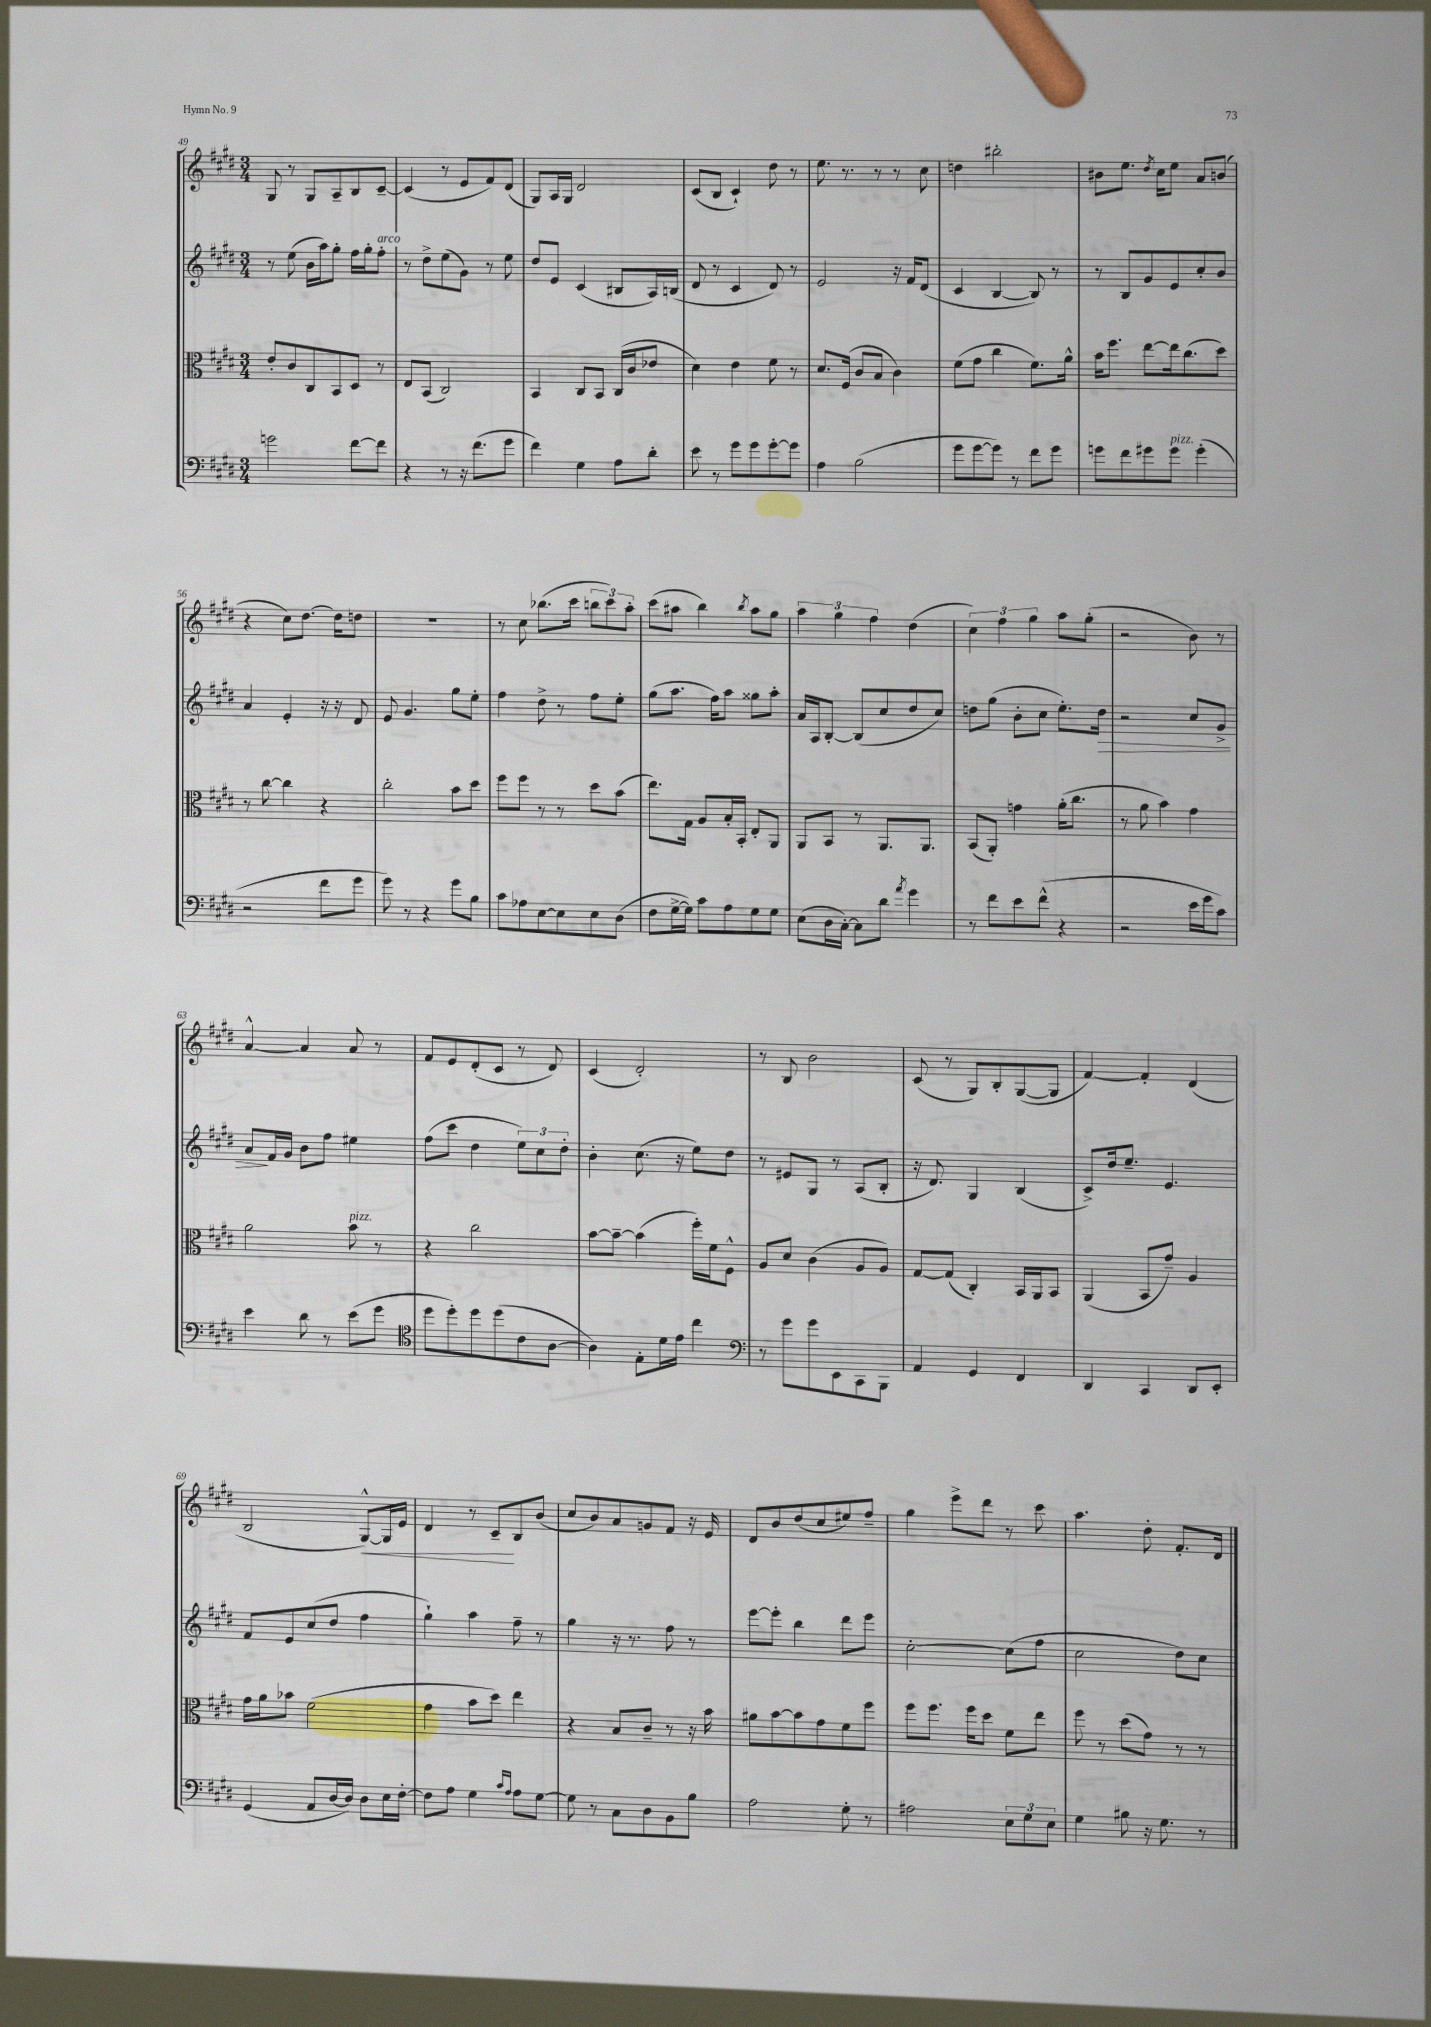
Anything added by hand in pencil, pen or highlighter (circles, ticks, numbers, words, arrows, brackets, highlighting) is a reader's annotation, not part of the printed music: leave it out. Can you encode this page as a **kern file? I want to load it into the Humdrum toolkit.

**kern	**kern	**kern	**kern
*staff4	*staff3	*staff2	*staff1
*clefF4	*clefC3	*clefG2	*clefG2
*k[f#c#g#d#]	*k[f#c#g#d#]	*k[f#c#g#d#]	*k[f#c#g#d#]
*M3/4	*M3/4	*M3/4	*M3/4
2g	8e'	8r	8G#
.	8c#	(8ee	8r
.	8C#	16b	8G#
.	.	16aa)	.
.	8BB	8gg#'	8A~
[8f#	8D#	16ff#	8B
.	.	16gg#'	.
8f#]	8r	8ff#'	[8c#~
=	=	=	=
4r	8E	8r	(4c#]
.	(8BB	8dd#^	.
8r	2C#)	(8ee	8r
16r	.	8g#)	8e
(8.f#	.	.	.
.	.	8r	8f#)
8g#	.	8ee	(8d#
=	=	=	=
4f#)	4BB	8dd#	8G#)
.	.	8e	16A
.	.	.	16G#
4G#	8C#	(4c#	2d#
.	8BB	.	.
8A	(16C#	8B#	.
.	16c#	.	.
8d#'	8e-	16A)	.
.	.	(16B	.
=	=	=	=
8e	4d#)	8d#	(8c#
8r	.	8r	8B
8g#	4e	4c#	4c#`)
8g#	.	.	.
[8g#'	8f#	8d#)	8dd#
8g#]	8r	8r	8r
=	=	=	=
4A	8.d#	2e	8.ee
.	(16F#	.	8.r
(2B	8c#	.	.
.	8B	.	8r
.	4c#)	16r	8r
.	.	16f#	.
.	.	(8d#	8cc#
=	=	=	=
8g#	(8f#	4c#	4dd
[8g#	8g#	.	.
8g#])	4cc#	[4B	2bb#'
8r	.	.	.
8f#	8.f#)	8B])	.
8g#	.	8r	.
.	16a^^	.	.
=	=	=	=
8g	16b	8r	8b#
.	8.ff#	.	.
8f#	.	8B	8.ee
8g#	[8ee	8g#	.
.	.	.	8qdd#
.	.	.	16cc#
8g#	16ee]	8e	8ee
.	(8.cc#	.	.
(4g#'	.	8cc#'	8a
.	8dd#)	8b	(8b
=	=	=	=
2r	8r	4a	4r
.	[8cc#	.	.
.	4cc#]	4e'	8cc#)
.	.	.	[8.dd#
8f#	4r	16r	.
.	.	16r	16dd#]
8g#	.	8d#	8dd
=	=	=	=
8g#)	2cc#'	8e	2.r
8r	.	4.g#	.
4r	.	.	.
8g#	8b	8gg#	.
8B	8dd#	8ee'	.
=	=	=	=
8c#	8ff#	4ff#	8r
8A-	8ff#	.	8cc#
[8E	8r	8dd#^	(8.bb-
8E]	8r	8r	.
.	.	.	16ccc#
8E	8dd#	8ff#	12bb
.	.	.	12ccc#)
(8D#	(8b	8ee'	.
.	.	.	12aa'
=	=	=	=
8F#	8.ee)	(8gg#	(8ccc#
[16G#^	.	8.aa	8aa#
16G#])	16G#	.	.
8c#	8A	.	4bb)
.	.	16ff#)	.
8A	16B'	8aa	.
.	16BB'	.	.
.	.	.	8qbb
8G#	8E'	8gg##	8aa#
8G#	8AA	8aa'	8gg#
=	=	=	=
(8E	8AA	16a	6aa
.	.	16A	.
16D#	8BB	[8B'	.
.	.	.	6gg#
[16C#')	.	.	.
8C#]	8r	(8B]	.
.	.	.	6ff#
8d#	8.AA	8cc#	.
8qa	.	.	.
4g#	.	8dd#	(4dd#
.	8.AA	.	.
.	.	8cc#)	.
=	=	=	=
8r	(8BB	8dd	6cc#)
8f#	8AA')	(8gg#	.
.	.	.	6ff#
8e	4g	8b'	.
.	.	.	6gg#
(8f#^^	.	8cc#	.
4r	(16a'	8.ee')	8aa
.	8.cc#	.	.
.	.	.	(8gg#'
.	.	16dd	.
=	=	=	=
2r	8r	2r	2r
.	8a	.	.
.	4b)	.	.
16e	4g#	8cc#	8b)
16g#	.	.	.
8c#)	.	8g#^	8r
=	=	=	=
4e	2a	8a	[4a^^
.	.	16f#	.
.	.	16g#	.
8d#	.	8b	4a]
8r	.	8ff#	.
(8e	8b	4ee#	8a
8g#	8r	.	8r
=	=	=	=
*clefC4	*	*	*
8dd#	4r	(8ff#	8f#
8dd#')	.	8ccc#	8e
8dd#	2cc#	4dd#	(8d#'
(8dd#	.	.	8c#
8c#	.	12ee)	8r
.	.	12cc#	.
[8A	.	.	8d#)
.	.	12dd#'	.
=	=	=	=
4A])	[8b	4b'	(4c#
.	8b~_	.	.
8E'	(4b]	(8.cc#	2d#')
16d#	.	.	.
16e	.	16r	.
4cc#	16ff#')	8ee)	.
.	16f#	.	.
.	8F#^^	8dd#	.
=	=	=	=
*clefF4	*	*	*
8r	8A	8r	8r
8g#	8d#	8e#	8B
8g#	(4c#	8G#	2b
8EE	.	8r	.
8CC#	8A	(8A	.
8BBB	8A)	8B'	.
=	=	=	=
4AA	[8G#	16r	(8c#
.	.	8.d#)	.
.	(8G#]	.	8r
4GG#	4C#')	4G#	8G#)
.	.	.	8B'
4FF#	16BB	(4B	([8G#
.	16AA	.	.
.	8BB	.	8G#]
=	=	=	=
4DD#	(4AA	8c#^)	[4f#)
.	.	16dd#	.
.	.	8.ee~	.
4CC#	8BB	.	4f#']
.	8g#~)	4.e	.
8DD#	4A	.	(4d#
8EE'	.	.	.
=	=	=	=
(4GG#	16g#	8f#	2B
.	16a	.	.
.	8b-	8e	.
8AA	(2f#	(8cc#	.
[16D#	.	8dd#	.
16D#])	.	.	.
8D#	.	4ff#	[8G#^^)
16E	.	.	16G#]
[16F#'	.	.	16e
=	=	=	=
8F#]	4g#	4gg#`)	4d#
8A	.	.	.
4G#	8b	4aa	8r
.	8dd#)	.	8c#~
16qqc#	.	.	.
16qqA	.	.	.
8A	4ee	8ff#~	8B
[8G#	.	8r	(8b
=	=	=	=
8G#]	4r	4gg#	8cc#
8r	.	.	8b)
8C#	8B	16r	8a
.	.	8.r	.
8D#	8c#~	.	8g
8BB	8r	8ff#	8f#
8B	16r	8r	16r
.	16b	.	16e
=	=	=	=
2A	8a#	[8eee	8d#
.	[8b	8eee']	8b
.	8b]	4bb	(8dd#
.	8g#	.	8cc#
8G#'	8f#	8ddd#	8ee#)
8r	8ff#	8eee	8ff#~
=	=	=	=
2A#	8ff#	[2cc#'	4gg#
.	8.ff#	.	.
.	.	.	8eee^
.	16ff#	.	.
.	8dd#	.	8ddd#
12E	8f#	(8cc#]	8r
12G#	.	.	.
.	8ee	8ff#	8ccc#
12E	.	.	.
=	=	=	=
4G#	8ff#	2cc#	4.aa
.	8r	.	.
8B#	(8dd#	.	.
16r	8g#)	.	8dd#'
8.G#	.	.	.
.	8r	8dd#)	8.f#'
8r	8r	8cc#	.
.	.	.	16d#
==	==	==	==
*-	*-	*-	*-
